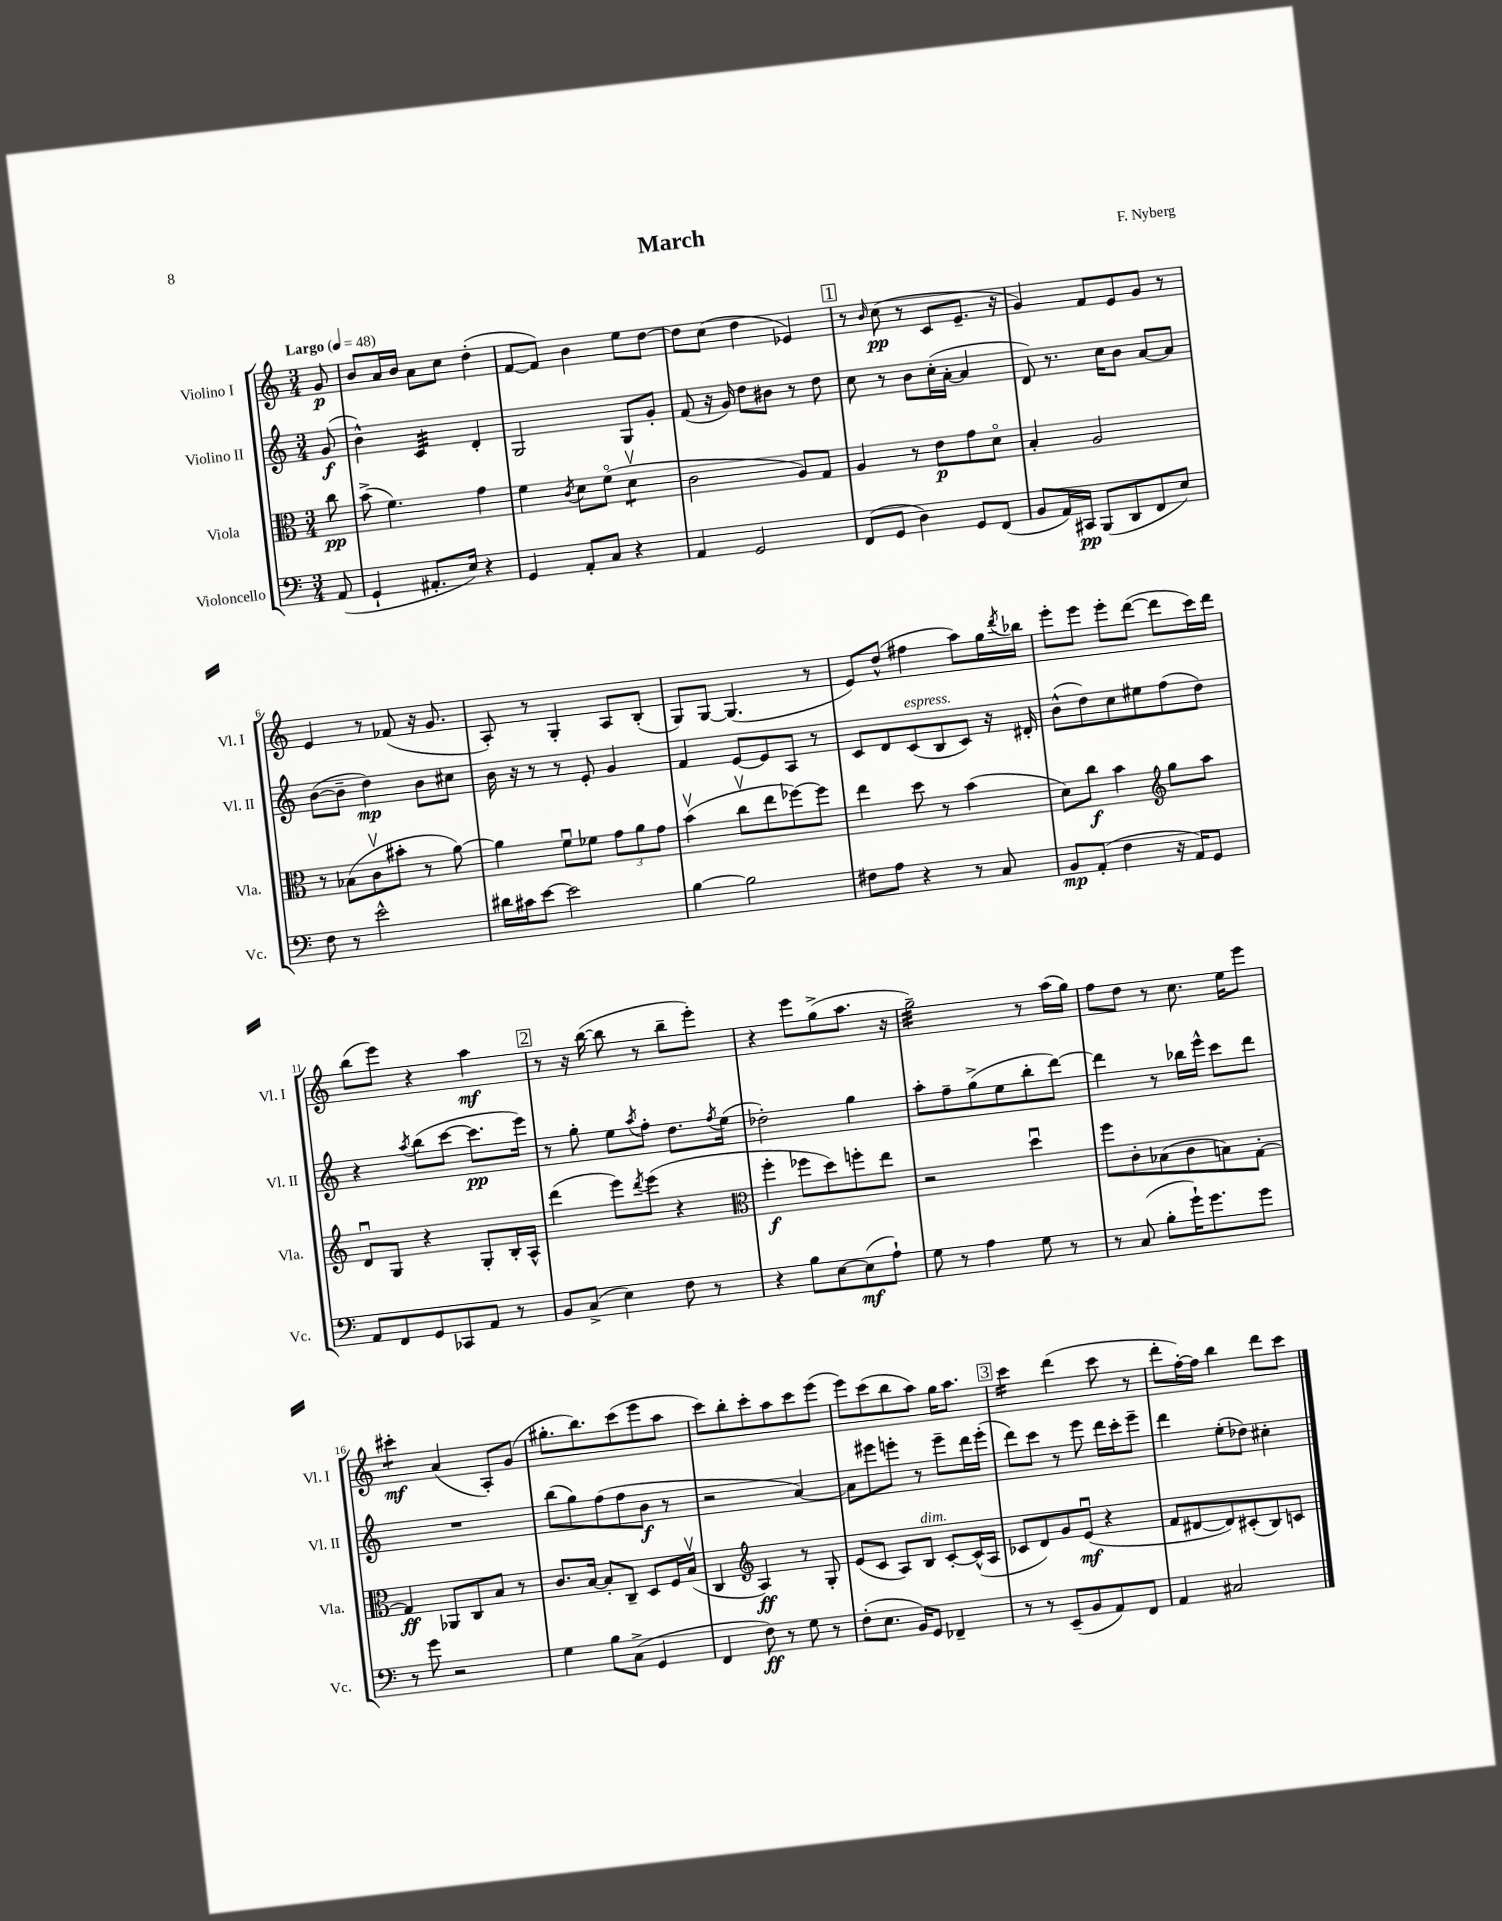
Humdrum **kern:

**kern	**kern	**kern	**kern
*staff4	*staff3	*staff2	*staff1
*clefF4	*clefC3	*clefG2	*clefG2
*k[]	*k[]	*k[]	*k[]
*M3/4	*M3/4	*M3/4	*M3/4
*MM48	*MM48	*MM48	*MM48
(8AA	8cc	(8g	8g
=	=	=	=
4GG`	(8b^	4b^^)	8b
.	4.f)	.	16a
.	.	.	16b
8.AA#'	.	4c	8a
.	.	.	8cc
16E)	.	.	.
4r	4g	4d'	(4dd'
=	=	=	=
4GG	4f	2G	[8f
.	.	.	8f])
.	8qc	.	.
8AA'	8d	.	4b
8C	(8fo	.	.
4r	4dv	8G	8ee
.	.	8g'	[8dd
=	=	=	=
4AA	2c	(8f	8dd]
.	.	16r	(8cc
.	.	16g)	.
2GG	.	8dd	4dd
.	.	8b#	.
.	8A)	8r	4e-)
.	8G	8dd	.
=	=	=	=
(8FF	4A	8cc	8r
.	.	.	16qqb
8GG	.	8r	(8cc
4D)	8r	8b	8r
.	8e	(16cc'	8c
.	.	[16a'	.
8GG	8g	4a]	8.e~
(8FF	8do	.	.
.	.	.	16r
=	=	=	=
8BB	4B'	8d)	4g)
16AA)	.	8.r	.
16CC#	.	.	.
(8BBB	2A	.	8f
.	.	16cc	.
8DD	.	8b	8e
8FF	.	[8a	8g
8E)	.	8a]	8r
=	=	=	=
8F	8r	([8b	4e
8r	(8B-	8b~]	.
2e^^	8cv	4dd)	8r
.	8b#'	.	(8f-
.	8r	8b	16r
.	.	.	8.g
.	[8a)	8cc#	.
=	=	=	=
16d#	4a]	16b	8A')
16c#	.	16r	.
[8e	.	8r	8r
2e]	8fu	8r	4G'
.	8f-	8e'	.
.	12g	4g	8A
.	12a	.	.
.	.	.	(8B'
.	12g	.	.
=	=	=	=
[4B	(4bv	4f	8G)
.	.	.	[8G
2B]	8ccv	[8e	(4.G]
.	8ee	8e]	.
.	[8ff-)	8A	.
.	8ff-]	8r	8r
=	=	=	=
8F#	4ee	8c	8e)
8A	.	8d	(8dd^^
4r	8dd	(8c	4ff#
.	8r	8B	.
8r	(4b	8c)	8aa)
8C	.	16r	16gg
.	.	.	8qddd
.	.	16d#'	16bb-
=	=	=	=
8BB	8d)	(8b^^	8eee'
(8AA'	8cc	8dd)	8eee
4F	4b	8cc	8eee'
.	.	8ee#	([8ddd
*	*clefG2	*	*
16r	8gg	(8ff	8ddd]
16AA)	.	.	.
8GG	8aa	8dd)	16ccc)
.	.	.	16ddd
=	=	=	=
8AA	8du	4r	(8bb
8FF	8G	.	8eee)
.	.	8qaa	.
8GG	4r	(8bb	4r
8CC-	.	[8ccc	.
8AA	8G'	8.ccc]	4aa
8r	16B'	.	.
.	16A^^	16eee)	.
=	=	=	=
8BB	(4ddd	8r	8r
(8C^	.	8gg'	16r
.	.	.	([16bb
4E)	8eee)	8ee	8bb]
.	8qddd	8qaa	.
.	(8eee	8ff'	8r
8F	4r	8.dd	8bb~
8r	.	.	8eee')
.	.	8qff	.
.	.	(16ee	.
=	=	=	=
*	*clefC3	*	*
4r	4ff'	2dd-')	4r
8B	8ff-	.	8eee
[8E	8dd)	.	(8gg^
(8E]	8ff'	4gg	8.aa
8A`)	8ee	.	.
.	.	.	16r
=	=	=	=
8G	2r	8aa'	2gg~)
8r	.	8ff~	.
4A	.	(8gg^	.
.	.	8ee	.
8G	4ddu	8bb'	8r
8r	.	[8ddd)	(16aa
.	.	.	16gg)
=	=	=	=
8r	8ff	4ddd]	8ff
(8C	8c'	.	8dd
8B'	(8B-	8r	8r
16g`)	8c	16bb-	8.cc
8.g	.	16eee^^	.
.	8B)	8ccc	.
.	.	.	16ee
8g	[8G'	8ddd	8eee
=	=	=	=
8r	4G]	2.r	4ccc#'
8g	.	.	.
2r	8AA-	.	(4a
.	8C	.	.
.	8B	.	8A')
.	8r	.	(8g
=	=	=	=
4G	8.c	(8bb	8.gg#'
.	.	8gg)	.
.	[16B	.	8.bb)
8B	8B']	(8ff	.
(8C^	8C~	8ff	(8ccc
4GG	8D	8b	8eee
.	16F	8r	8aa
.	(16Bv	.	.
=	=	=	=
4FF	4C	2r	8ccc)
.	.	.	8bb'
*	*clefG2	*	*
8F)	4A)	.	8ccc'
8r	.	.	8aa
8G	8r	[4a)	8ccc
8r	8G'	.	(8eee
=	=	=	=
(8F'	(8e	8a]	8eee)
8.E	8c	8eee#	(8ccc
.	8A)	8eee'	8bb
16BB)	.	.	.
8GG	8B	8r	8aa)
4FF-~	[8c'	8eee~	16gg
.	.	.	8.aa
.	(16c^^]	16ddd	.
.	16A	(16eee'	.
=	=	=	=
8r	8c-	8ddd)	4ccc
8r	8d)	8ccc	.
(8EE~	8g	8r	(4ddd
8BB	(8eu	8eee	.
8AA)	4r	16ddd	8ccc
.	.	16ccc'	.
8FF	.	8eee~	8r
=	=	=	=
4AA	8f	4ddd	8ddd'
.	[8d#	.	[16ff')
.	.	.	16ff]
2C#	8d#])	(8ee'	4bb
.	(8c#'	8dd-)	.
.	8B)	4cc#'	8ddd
.	8c	.	8ccc
==	==	==	==
*-	*-	*-	*-
